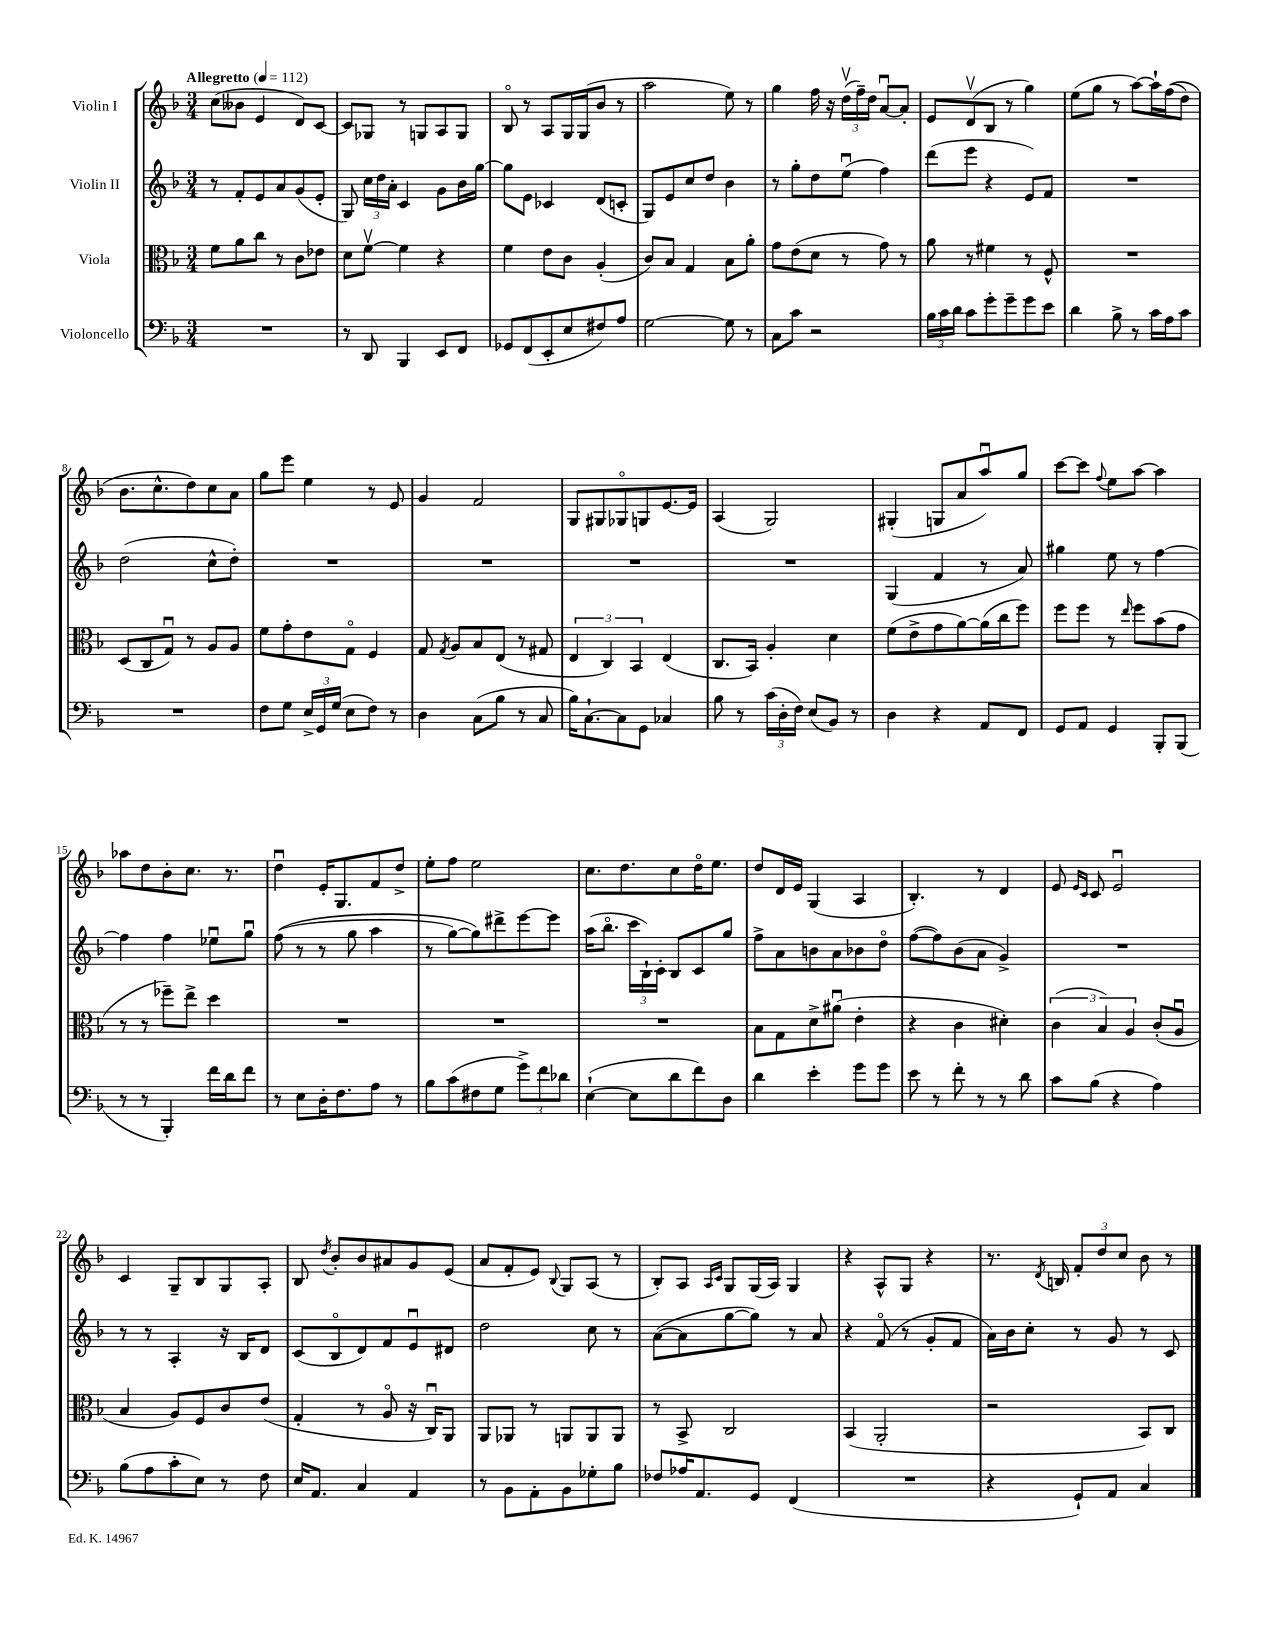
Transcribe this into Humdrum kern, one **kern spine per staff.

**kern	**kern	**kern	**kern
*part4	*part3	*part2	*part1
*staff4	*staff3	*staff2	*staff1
*I"Violoncello	*I"Viola	*I"Violin II	*I"Violin I
*clefF4	*clefC3	*clefG2	*clefG2
*k[b-]	*k[b-]	*k[b-]	*k[b-]
*M3/4	*M3/4	*M3/4	*M3/4
*MM112	*MM112	*MM112	*MM112
=1	=1	=1	=1
!	!	!	!LO:TX:a:B:t=Allegretto
2.r	8f\L	8r	(8cc\L
.	8a\	8f'/L	8b--X\J
.	8cc\J	8e/	4e/
.	8r	8a/	.
.	8c\L	(8g/	8d/L)
.	8e-X\J	8e'/J	[8c/J
=2	=2	=2	=2
8r	8d\L	8G/)	8c/L]
8DD/	[8fv\J	24cc\LL	8G-X/J
.	.	24dd\	.
.	.	24a'\JJ	.
4BBB-/	4f\]	4c/	8r
.	.	.	8Gn/L
8EE/L	4r	8g\L	8A/
8FF/J	.	16b-\L	8G/J
.	.	[16gg\JJ	.
=3	=3	=3	=3
8GG-X/L	4f\	8gg\L]	8B-/
(8FF/	.	8e\J	8r
8EE'/	8e\L	4c-X/	8A/L
8E/	8c\J	.	16G/L
.	.	.	(16G/J
8F#X/)	(4A'/	(8d/L	8b-/J
8A/J	.	8cn'/J	8r
=4	=4	=4	=4
[2G\	8c/L)	8G/L)	2aa\
.	8B-/J	8e/	.
.	4G/	8cc/	.
.	.	8dd/J	.
8G\]	8B-\L	4b-\	8ee\)
8r	8a'\J	.	8r
=5	=5	=5	=5
8C\L	8g\L	8r	4gg\
8c\J	(8e\	8gg'\L	.
2r	8d\J	8dd\	16ff\
.	.	.	16r
.	8r	(8eeu\J	(24ddv\LL
.	.	.	24ff~\)
.	.	.	24dd\JJ
.	8g\)	4ff\)	[8au/L
.	8r	.	8a'/J]
=6	=6	=6	=6
24B-\LL	8a\	(8ddd\L	8e/L
24c\	.	.	.
24d\JJ	.	.	.
8c\L	8r	8eee\J	(8dv/
8g'\	4f#X\	4r	8B-/J
8g~\	.	.	8r
8g\	8r	8e/L)	4gg\)
8e\J	8F^^/	8f/J	.
=7	=7	=7	=7
4d\	2.r	2.r	(8ee\L
.	.	.	8gg\J
8B-^\	.	.	8r
8r	.	.	[8aa\L)
16c\LL	.	.	16aa`\L]
16A\J	.	.	((16ff\J
8c\J	.	.	8dd\J)
!!LO:LB:g=z
=8	=8	=8	=8
2.r	(8D/L	(2dd\	8.b-\L
.	8C/	.	.
.	.	.	8.cc^^\
.	8Gu/J)	.	.
.	8r	.	8dd\)
.	8A/L	8cc^^\L	8cc\
.	8A/J	8dd'\J)	8a\J
=9	=9	=9	=9
8F\L	8f\L	2.r	8gg\L
8G\J	8g'\	.	8eee\J
24E^/LL	8e\	.	4ee\
24GG/	.	.	.
(24G/JJ	.	.	.
8E\L	8G\J	.	.
8F\J)	4F/	.	8r
8r	.	.	8e/
=10	=10	=10	=10
4D\	8G/	2.r	4g/
.	8qG/	.	.
.	8A/L	.	.
(8C\L	8B-/	.	2f/
8B-\J	(8E/J	.	.
8r	8r	.	.
8C/	8G#X/	.	.
=11	=11	=11	=11
16B-\KL)	6E/	2.r	8G/L
[8.C`\	.	.	.
.	.	.	8G#X/
.	6C/)	.	.
8C\]	.	.	8G-X/
.	6BB-/	.	.
8GG\J	.	.	8Gn/
4C-X/	(4E/	.	[8.e/
.	.	.	16e/Jk]
=12	=12	=12	=12
8B-\	8.C/L	2.r	(4A/
8r	.	.	.
.	16BB-/Jk)	.	.
(24c\LL	4A'/	.	2G/)
24D'\	.	.	.
24F\JJ)	.	.	.
(8E/L	.	.	.
8BB-/J)	4d\	.	.
8r	.	.	.
=13	=13	=13	=13
4D\	(8f\L	(4G/	(4G#X'/
.	8e^\	.	.
4r	8g\	4f/	8Gn/L
.	[8a\)	.	8a/
8AA/L	(16a\L]	8r	8aau/)
.	16cc\J	.	.
8FF/J	8ff\J)	8a/)	8gg/J
=14	=14	=14	=14
8GG/L	8ff\L	4gg#X\	[8ccc\L
8AA/J	8ff\J	.	8ccc\J]
.	.	.	8qqff/
4GG/	8r	8ee\	8ee\L
.	16qqee/	.	.
.	8ff\L	8r	[8aa\J
8BBB-'/L	(8b-\	[4ff\	4aa\]
(8BBB-/J	8g\J	.	.
!!LO:LB:g=z
=15	=15	=15	=15
8r	8r	4ff\]	8aa-X\L
8r	8r	.	8dd\
4BBB-'/)	8ff-X~\L)	4ff\	8b-'\
.	8ee^\J	.	8.cc\J
16f\LL	4dd\	8ee-Xu\L	.
16d\J	.	.	8.r
8f\J	.	8ggu\J	.
=16	=16	=16	=16
8r	2.r	((8ff\	4ddu\
8E\L	.	8r	.
16D'\K	.	8r	16e'/KL
8.F\	.	.	8.G/
.	.	8gg\	.
8A\J	.	4aa\	8f/
8r	.	.	8dd^/J
=17	=17	=17	=17
8B-\L	2.r	8r	8ee'\L
(8c\	.	[8gg\L)	8ff\J
8F#X\	.	8gg\])	2ee\
8G\J	.	8ddd#X^\	.
12g^\L)	.	[8eee\	.
12f\	.	.	.
.	.	8eee\J]	.
12d-X\J	.	.	.
=18	=18	=18	=18
([4E`\	2.r	(16aa\KL	8.cc\L
.	.	8.bb-\J	.
.	.	.	8.dd\
8E\L]	.	24ccc\LL	.
.	.	24B-`\)	.
.	.	24c'\JJ	.
8d\	.	8B-/L	8cc\
8f\)	.	8c/	16dd\K
.	.	.	8.ee\J
8D\J	.	8gg/J	.
=19	=19	=19	=19
4d\	8B-\L	8ff^\L	8dd/L
.	8G\	8a\	16d/L
.	.	.	16e/JJ
4e'\	8d^\	8bn\	(4G/
.	(8a#Xu\J	8a\	.
8g\L	4e'\	8b-X\	4A/
8g\J	.	8dd\J	.
=20	=20	=20	=20
8e\	4r	([8ff\L	4.B-'/)
8r	.	8ff\])	.
8f'\	4c\	(8b-\	.
8r	.	8a\J	8r
8r	4d#X'\)	4g^/)	4d/
8d\	.	.	.
=21	=21	=21	=21
8c\L	(6c\	2.r	8e/
.	.	.	16qqe/LL
.	.	.	16qqc/JJ
(8B-\J	.	.	8c/
.	6B-/)	.	.
4r	.	.	2eu/
.	6A/	.	.
4A\)	(8c'/L	.	.
.	8Au/J	.	.
!!LO:LB:g=z
=22	=22	=22	=22
(8B-\L	4B-/	8r	4c/
8A\	.	8r	.
8c'\	8A/L)	4A'/	8G~/L
8E\J)	8F/	.	8B-/
8r	8c/	16r	8G/
.	.	16B-/KL	.
8F\	(8e/J	8d/J	8A'/J
=23	=23	=23	=23
16E/KL	4G'/	(8c/L	8B-/
8.AA/J	.	.	.
.	.	.	8qdd/
.	.	8B-/	8b-'/L
4C/	8r	8d/)	8b-/
.	8A/	8f/	8a#X/
4AA/	16r	8eu/	8g/
.	16Cu/KL)	.	.
.	8AA/J	8d#X/J	(8e/J
=24	=24	=24	=24
8r	8AA/L	2dd\	8a/L
8BB-\L	8AA-X/J	.	8f'/
8AA'\	8r	.	8e/J)
.	.	.	8qqB-/
8BB-\	8AAn/L	.	8G/L
8G-X'\	8AA/	8cc\	(8A/J
8B-\J	8AA/J	8r	8r
=25	=25	=25	=25
8F-X/L	8r	([8a\L	8B-'/L)
16A-X/K	8BB-^/	8a\]	8A/J
8.AA/	.	.	.
.	.	.	16qqA/LL
.	.	.	16qqc/JJ
.	2C/	[8gg\	8G/L
8GG/J	.	8gg\J])	(16G/L
.	.	.	16A/JJ)
(4FF/	.	8r	4G/
.	.	8a/	.
=26	=26	=26	=26
2.r	(4BB-/	4r	4r
.	2AA'/	(8f/	8A^^/L
.	.	8r	8G/J
.	.	8g'/L	4r
.	.	8f/J	.
=27	=27	=27	=27
4r	2r	16a\LL)	8.r
.	.	16b-\J	.
.	.	8cc'\J	.
.	.	.	8qd/
.	.	.	16Bn/
8GG`/L)	.	8r	12f'/L
.	.	.	12dd/
8AA/J	.	8g/	.
.	.	.	12cc/J
4C/	8BB-/L)	8r	8b-\
.	8C/J	8c/	8r
==	==	==	==
*-	*-	*-	*-
